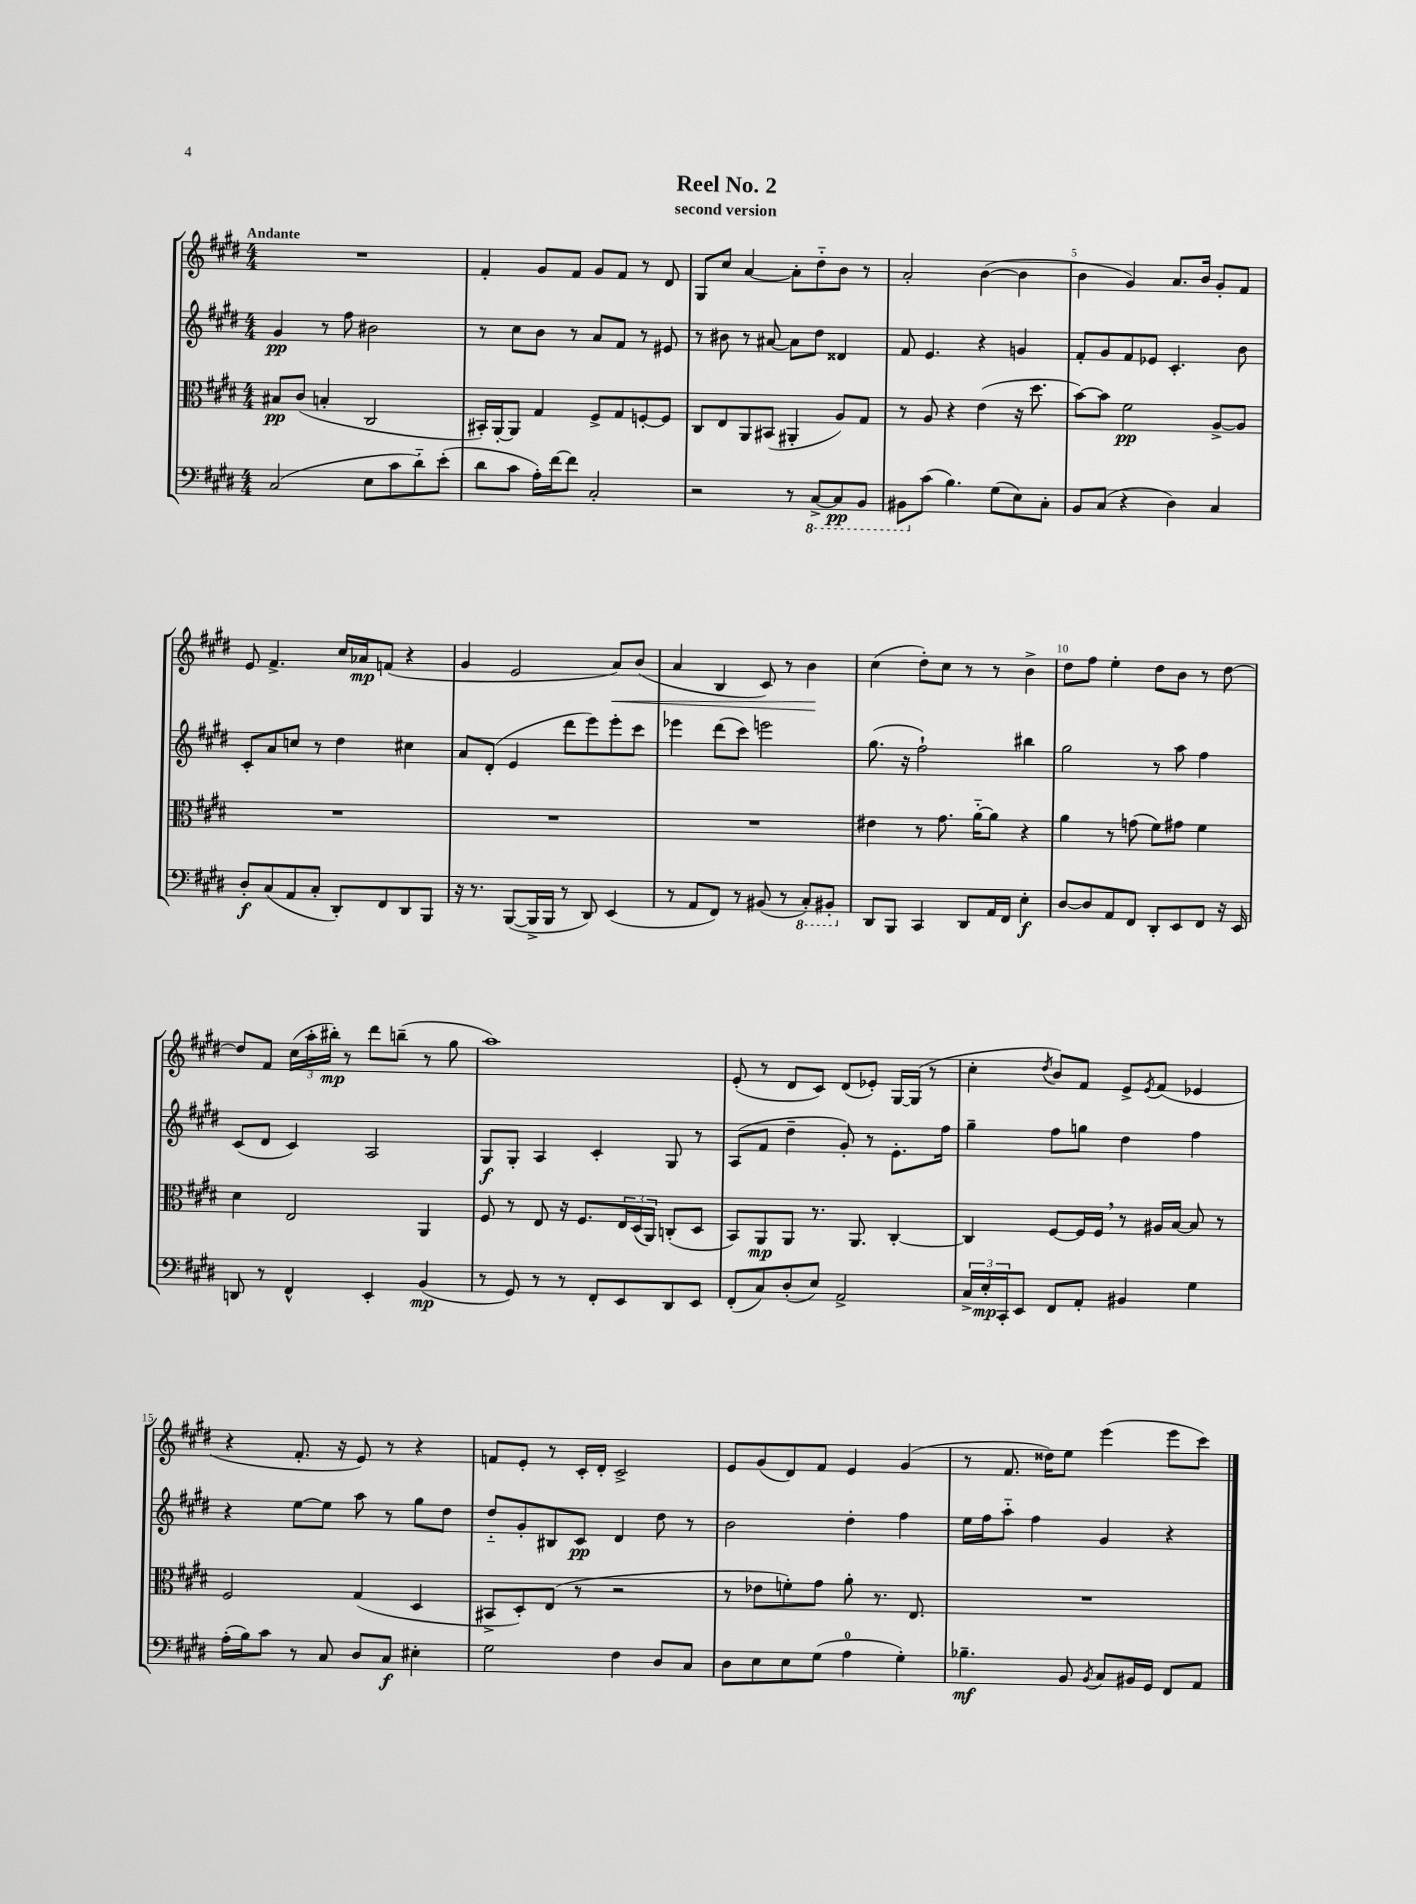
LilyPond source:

\header { title = "Reel No. 2" subtitle = "second version" }
<<
\new StaffGroup <<
\new Staff = "s0" {
    \clef treble \key e \major \numericTimeSignature \time 4/4 \tempo "Andante"
    R1 |
    fis'4-. gis'8 fis'8 gis'8 fis'8 r8 dis'8 |
    gis8 cis''8 a'4~ a'8-. dis''8-_ b'8 r8 |
    a'2-. b'4~( b'4 |
    b'4 gis'4) a'8. b'16 gis'8-. fis'8 |
    e'8 fis'4.-> cis''16 aes'16\mp f'8( r4 |
    gis'4 e'2 a'8\<) b'8( |
    a'4 b4 cis'8) r8 b'4\! |
    cis''4( dis''8-.) cis''8 r8 r8 b'4-> |
    dis''8 fis''8 e''4-. dis''8 b'8 r8 dis''8~ |
    dis''8 fis'8 \tuplet 3/2 { cis''16( a''16-. bis''16-.\mp) } r8 dis'''8 b''8--( r8 gis''8 |
    a''1) |
    e'8-.( r8 dis'8 cis'8) dis'8( ees'8-.) gis16~ gis16( r8 |
    cis''4-. \acciaccatura { dis''8 } b'8) fis'8 e'8-> \acciaccatura { e'8 } fis'8( ees'4 |
    r4 fis'8.-. r16 e'8) r8 r4 |
    f'8 e'8-. r8 cis'16-. dis'16-. cis'2-> |
    e'8 gis'8( dis'8) fis'8 e'4 gis'4( |
    r8 fis'8. disis''16) e''8 e'''4( e'''8 cis'''8) \bar "|." |
}
\new Staff = "s1" {
    \clef treble \key e \major \numericTimeSignature \time 4/4
    gis'4\pp r8 fis''8 bis'2 |
    r8 cis''8 b'8 r8 a'8 fis'8 r8 eis'8 |
    r8 bis'8 r8 ais'8~ ais'8 dis''8 disis'4 |
    fis'8 e'4. r4 g'4 |
    fis'8-. gis'8 fis'8 ees'8 cis'4.-. b'8 |
    cis'8-. a'8 c''8 r8 dis''4 cis''4 |
    a'8 dis'8-.( e'4 dis'''8 e'''8) e'''8-. cis'''8 |
    ees'''4 dis'''8( cis'''8) e'''2 |
    gis''8.( r16 fis''2-!) bis''4 |
    gis''2 r8 a''8 fis''4 |
    cis'8( dis'8 cis'4) a2 |
    gis8\f gis8-. a4 cis'4-. gis8 r8 |
    a8( fis'8 dis''4-- gis'8-.) r8 e'8.-. fis''16 |
    gis''4-- fis''8 g''8 dis''4 fis''4 |
    r4 e''8~ e''8 a''8 r8 gis''8 dis''8 |
    dis''8-_ gis'8-. bis8 cis'8\pp dis'4 dis''8 r8 |
    b'2 dis''4-. fis''4 |
    e''16 fis''16 a''8-_ fis''4 gis'4 r4 \bar "|." |
}
\new Staff = "s2" {
    \clef alto \key e \major \numericTimeSignature \time 4/4
    bis8\pp cis'8( b4-. cis2 |
    bis,16-.) a,16~-. a,8 gis4 fis8-> gis8 f8~-. f8 |
    cis8 e8 a,8 bis,8( ais,4-. a8) gis8 |
    r8 a8 r4 e'4( r16 dis''8. |
    b'8~) b'8 fis'2\pp a8~-> a8 |
    R1 |
    R1 |
    R1 |
    eis'4 r8 gis'8. a'16~-_ a'8 r4 |
    a'4 r8 g'8( fis'8) gis'8 fis'4 |
    dis'4 e2 a,4 |
    fis8 r8 e8 r16 fis8. \tuplet 3/2 { e16 dis16( a,16) } c8-.( dis8 |
    b,8) a,8\mp a,8 r8. a,8. cis4~-. |
    cis4 fis8~ fis16 fis16 \breathe r8 ais16 b16~ b8 r8 |
    fis2 gis4( dis4 |
    bis,8-> dis8-.) e8( r8 r2 |
    r8 ees'8 f'8-.) gis'8 a'8-. r8. e8. |
    R1 \bar "|." |
}
\new Staff = "s3" {
    \clef bass \key e \major \numericTimeSignature \time 4/4
    cis2( e8 cis'8 dis'8-_) e'8-.( |
    dis'8 cis'8 a16-.) fis'16~ fis'8 cis2-. |
    r2 r8 \ottava #-1 cis,8~-> cis,8\pp b,,8 |
    bis,,8 \ottava #0 cis'8( b4.) gis8( e8) cis8-. |
    b,8 cis8( r4 dis4) cis4 |
    dis8-.\f cis8( a,8 cis8-. dis,8-.) fis,8 dis,8 b,,8 |
    r16 r8. b,,8~( b,,16-> b,,16 r8 dis,8) e,4( |
    r8 a,8 fis,8) r8 bis,8( r8 \ottava #-1 cis,8-.) bis,,8-. \ottava #0 |
    dis,8 b,,8 cis,4 dis,8 a,16 fis,16 e4-.\f |
    dis8~ dis8 a,8 fis,8 dis,8-. e,8 fis,8 r16 e,16 |
    d,8 r8 fis,4-^ e,4-. b,4\mp( |
    r8 gis,8) r8 r8 fis,8-. e,8 dis,8 e,8 |
    fis,8-.( cis8) dis8-.( e8) a,2-> |
    \tuplet 3/2 { cis16-> e16-.\mp cis,16-. } e,8 fis,8 a,8-. bis,4 gis4 |
    a16-.( b16) cis'8 r8 cis8 dis8 cis8\f eis4-. |
    gis2 fis4 dis8 cis8 |
    dis8 e8 e8 gis8( a4-0 gis4-.) |
    bes4.--\mf b,8 \acciaccatura { b,8 } cis8 bis,16 gis,16 fis,8 a,8 \bar "|." |
}
>>
>>
\layout { \context { \Score \override BarNumber.break-visibility = ##(#f #t #t) barNumberVisibility = #(every-nth-bar-number-visible 5) } }
